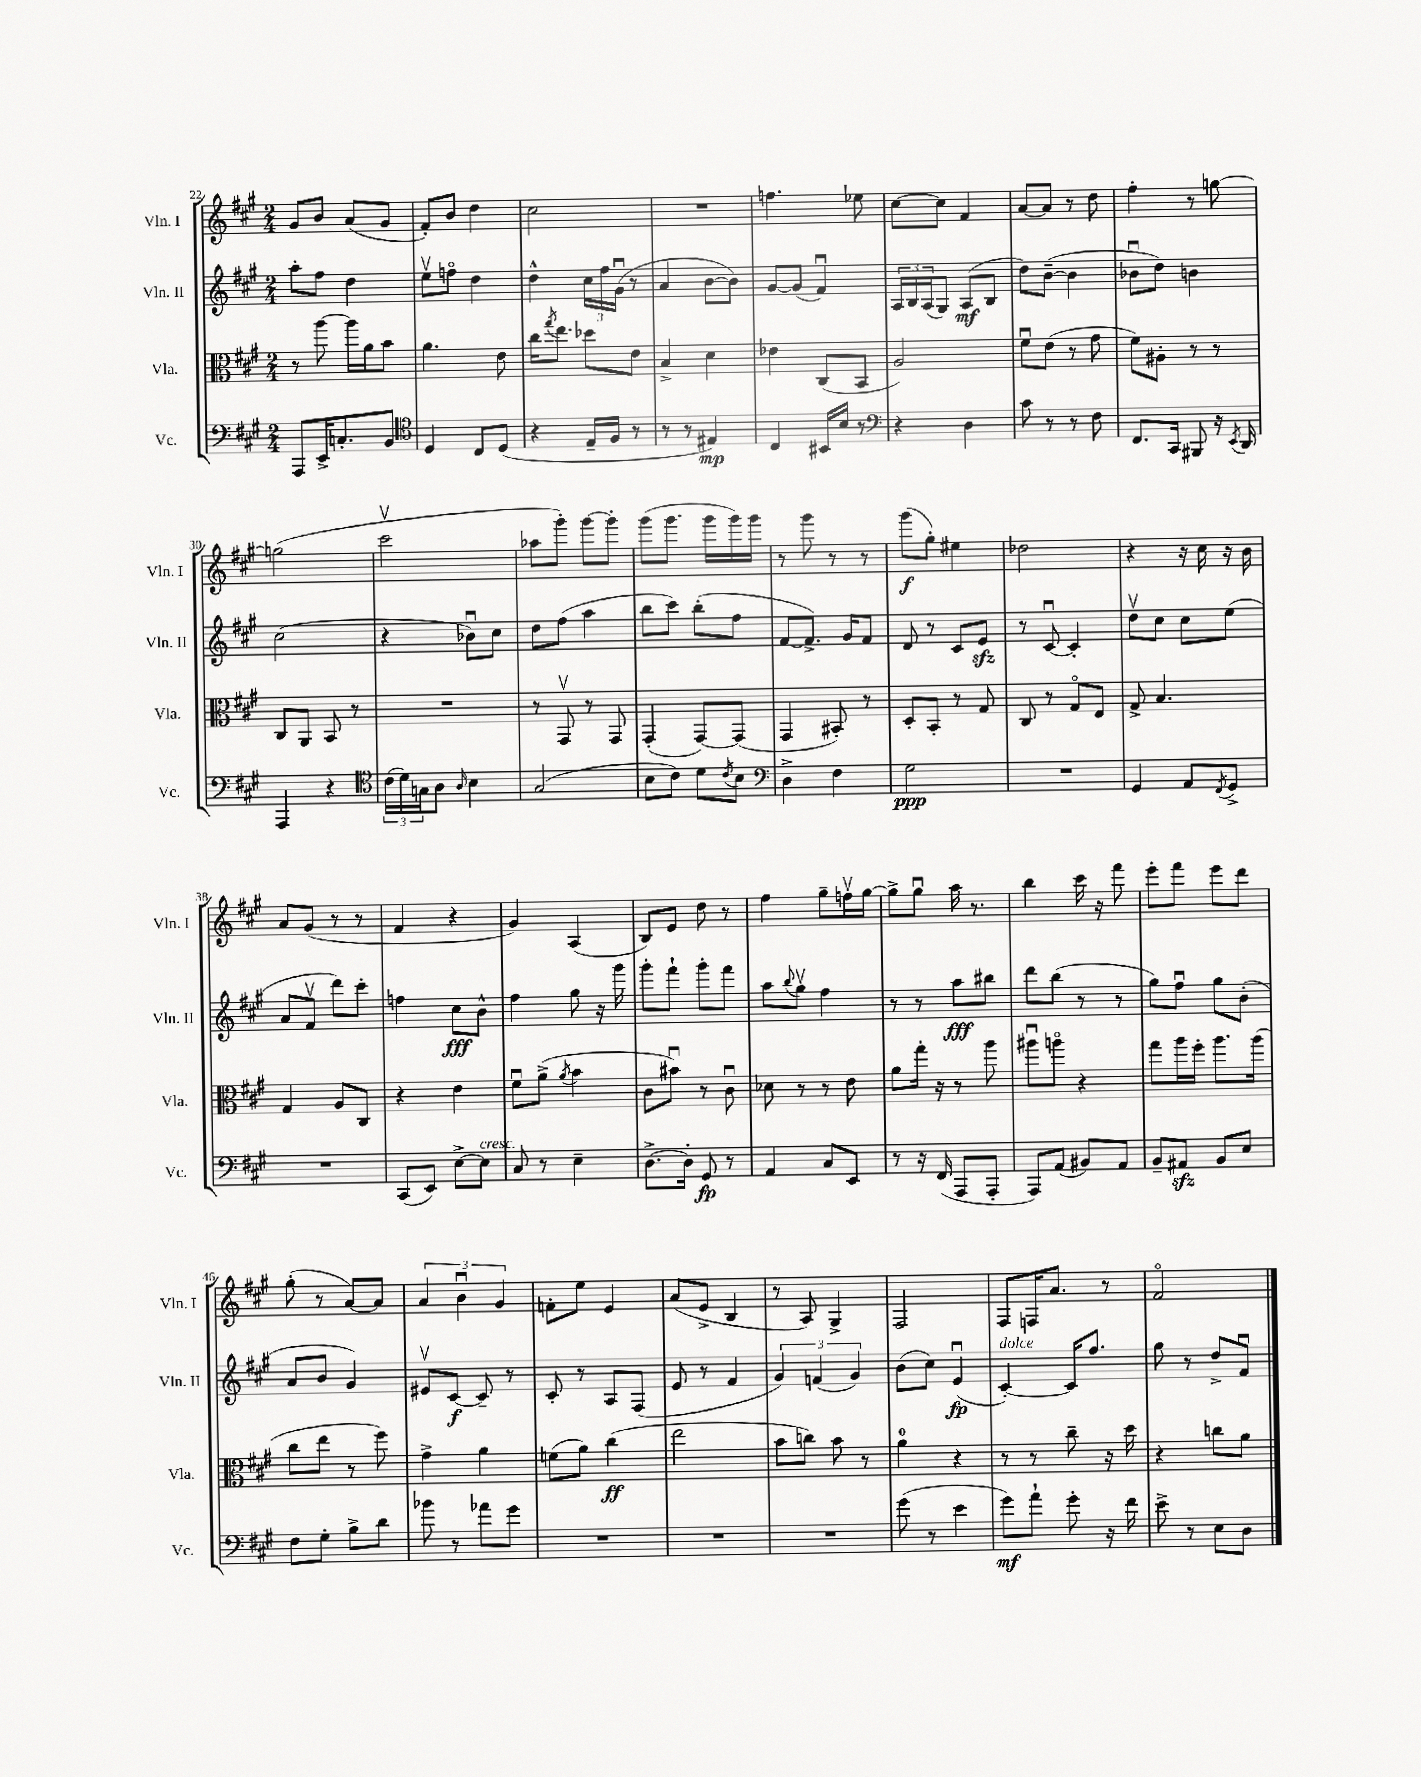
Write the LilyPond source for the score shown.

<<
\new StaffGroup <<
\new Staff = "s0" \with { instrumentName = "Vln. I" shortInstrumentName = "Vln. I" } {
    \clef treble \key a \major \numericTimeSignature \time 2/4
    gis'8 b'8 a'8( gis'8 |
    fis'8-.) b'8 d''4 |
    cis''2 |
    R2 |
    f''4. ees''8 |
    cis''8~ cis''8 fis'4 |
    a'8~ a'8 r8 d''8 |
    fis''4-. r8 g''8~ |
    g''2( |
    cis'''2\upbow |
    aes''8 gis'''8-.) gis'''8~ gis'''8-. |
    gis'''8( gis'''8. gis'''16 gis'''16) gis'''16 |
    r8 gis'''8 r8 r8 |
    gis'''8\f( gis''8-.) eis''4 |
    des''2 |
    r4 r16 cis''16 r16 b'16 |
    a'8 gis'8( r8 r8 |
    fis'4 r4 |
    gis'4) a4( |
    b8) e'8 d''8 r8 |
    fis''4 gis''8-- f''16\upbow gis''16~ |
    gis''8-> gis''8\downbow a''16 r8. |
    b''4 cis'''16 r16 fis'''8 |
    e'''8-. fis'''8 e'''8 d'''8 |
    gis''8-.( r8 a'8~) a'8 |
    \tuplet 3/2 { a'4 b'4\downbow gis'4 } |
    f'8-. e''8 e'4 |
    a'8( e'8-> b4 |
    r8 a8) gis4-> |
    fis2 |
    fis8 f16 a'8. r8 |
    fis'2\flageolet \bar "|." |
}
\new Staff = "s1" \with { instrumentName = "Vln. II" shortInstrumentName = "Vln. II" } {
    \clef treble \key a \major \numericTimeSignature \time 2/4
    a''8-. fis''8 d''4 |
    e''8\upbow f''8\flageolet d''4 |
    d''4-^ \tuplet 3/2 { cis''16 fis''16 gis'16\downbow( } r8 |
    a'4 b'8~ b'8) |
    gis'8~ gis'8( fis'4\downbow) |
    \tuplet 3/2 { a16 b16 a16( } gis8) a8\mf( b8 |
    d''8) b'8~--( b'4 |
    bes'8\downbow d''8) b'4 |
    cis''2( |
    r4 bes'8\downbow) cis''8 |
    d''8 fis''8( a''4 |
    b''8 cis'''8) b''8-.( fis''8 |
    fis'8~ fis'8.->) gis'16 fis'8 |
    d'8 r8 cis'8 e'8\sfz |
    r8 cis'8~\downbow cis'4-. |
    d''8\upbow cis''8 cis''8 e''8( |
    a'8 fis'8\upbow d'''8) cis'''8-. |
    f''4 cis''8\fff b'8-^ |
    fis''4 gis''8 r16 gis'''16 |
    gis'''8-. fis'''8-! gis'''8-. fis'''8 |
    a''8 \appoggiatura { b''8 } gis''8\upbow fis''4 |
    r8 r8 a''8\fff bis''8 |
    d'''8 b''8( r8 r8 |
    gis''8) fis''8\downbow gis''8 b'8-.( |
    a'8 b'8 gis'4) |
    eis'8\upbow cis'8~\f cis'8-- r8 |
    cis'8-. r8 a8 fis8( |
    e'8 r8 fis'4 |
    \tuplet 3/2 { gis'4) f'4( gis'4) } |
    b'8( cis''8) e'4\downbow\fp( |
    cis'4~-.^\markup { \italic "dolce" }) cis'16 fis''8. |
    gis''8 r8 d''8-> fis'8\downbow \bar "|." |
}
\new Staff = "s2" \with { instrumentName = "Vla." shortInstrumentName = "Vla." } {
    \clef alto \key a \major \numericTimeSignature \time 2/4
    r8 a''8~ a''16 a'16 b'8 |
    a'4. e'8 |
    cis''16 \acciaccatura { gis''8 } e''8. des''8 e'8 |
    b4-> d'4 |
    ees'4 cis8( b,8 |
    a2) |
    fis'8\downbow e'8( r8 gis'8 |
    fis'8) ais8-. r8 r8 |
    cis8 a,8 b,8 r8 |
    R2 |
    r8 gis,8\upbow r8 gis,8 |
    gis,4-.( gis,8~) gis,8( |
    gis,4 bis,8-.) r8 |
    d8-. b,8-. r8 gis8 |
    cis8 r8 gis8\flageolet e8 |
    gis8-> b4. |
    gis4 a8 cis8 |
    r4 e'4 |
    fis'8\downbow a'8->( \acciaccatura { a'8 } b'4 |
    cis'8 bis'8\downbow) r8 cis'8\downbow |
    des'8 r8 r8 e'8 |
    a'8 gis''16-. r16 r8 a''8 |
    ais''8\downbow a''8\flageolet r4 |
    gis''8 a''16 fis''16-. a''8. a''16( |
    cis''8 e''8 r8 fis''8) |
    gis'4-> a'4 |
    f'8( a'8) cis''4\ff( |
    e''2 |
    b'8 c''8) b'8 r8 |
    a'4-0 r4 |
    r8 r8 cis''8-- r16 d''16 |
    r4 c''8 a'8 \bar "|." |
}
\new Staff = "s3" \with { instrumentName = "Vc." shortInstrumentName = "Vc." } {
    \clef bass \key a \major \numericTimeSignature \time 2/4
    a,,8 e,16-> c8.-. b,8 |
    \clef tenor d4 cis8 d8( |
    r4 e16-- fis16 r8 |
    r8 r8 eis4\mp) |
    cis4 bis,16 b16 r8 |
    \clef bass r4 d4 |
    cis'8 r8 r8 fis8 |
    fis,8. cis,16 bis,,8 r16 \acciaccatura { e,8 } d,16 |
    a,,4 r4 |
    \clef tenor \tuplet 3/2 { cis'16( d'16) g16 } a8 \grace { a16 } b4 |
    gis2( |
    b8 cis'8) d'8 \acciaccatura { cis'8 } b8 |
    \clef bass d4-> fis4 |
    gis2\ppp |
    R2 |
    gis,4 a,8 \acciaccatura { fis,8 } gis,8-> |
    R2 |
    cis,8( e,8) e8~-> e8^\markup { \italic "cresc." } |
    cis8 r8 e4-- |
    d8.~-> d16-. gis,8\fp r8 |
    a,4 cis8 e,8 |
    r8 r16 fis,16( a,,8 a,,8-. |
    a,,8) a,8( bis,8) a,8 |
    b,8-- ais,8\sfz b,8 e8 |
    fis8 gis8-. b8-> d'8 |
    bes'8 r8 aes'8 gis'8 |
    R2 |
    R2 |
    R2 |
    gis'8( r8 e'4 |
    gis'8\mf) a'8-! gis'8-. r16 fis'16 |
    e'8-> r8 e8 d8 \bar "|." |
}
>>
>>
\layout { \context { \Score currentBarNumber = #22 } }
